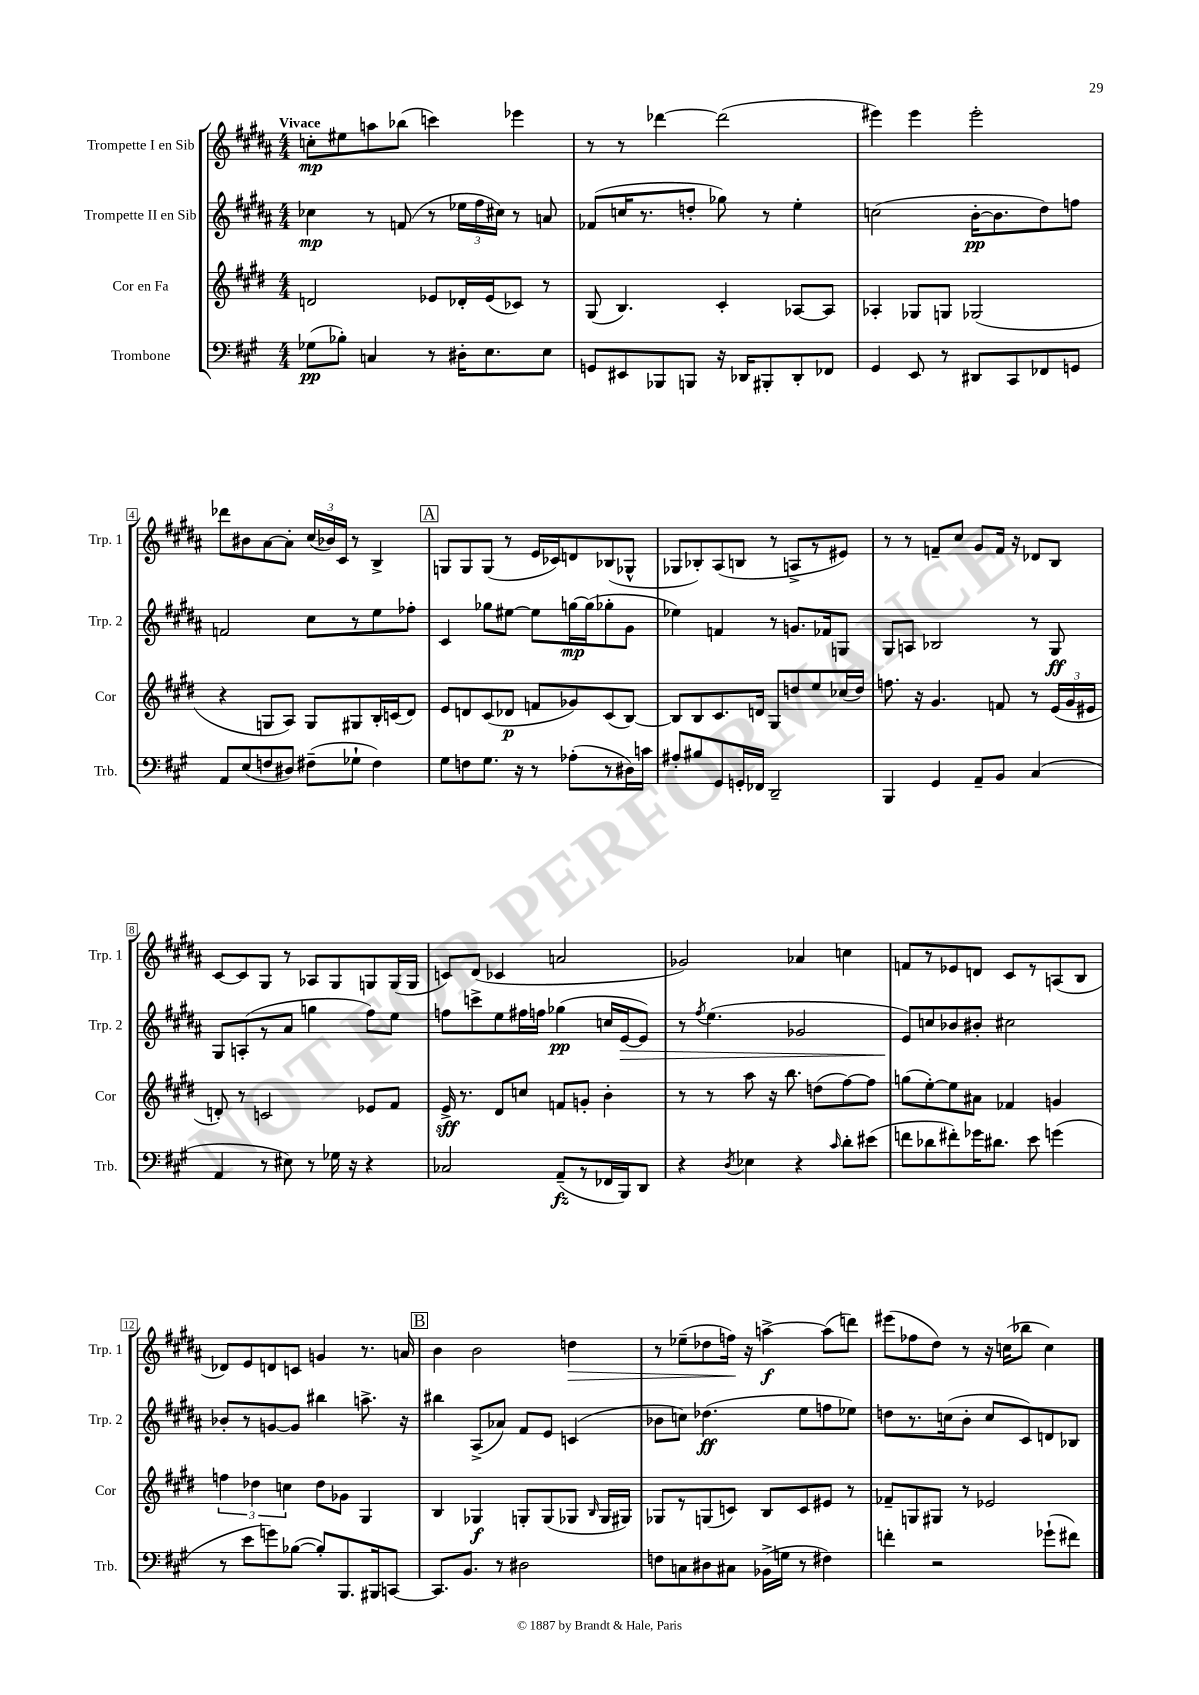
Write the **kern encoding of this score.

**kern	**kern	**kern	**kern
*staff4	*staff3	*staff2	*staff1
*clefF4	*clefG2	*clefG2	*clefG2
*k[f#c#g#]	*k[f#c#g#d#]	*k[f#c#g#d#a#]	*k[f#c#g#d#a#]
*M4/4	*M4/4	*M4/4	*M4/4
(8G-\L	2d/	4cc-\	8cc'\L
8B-'\J)	.	.	8ee#\
4C/	.	8r	8aa\
.	.	(8f/	(8bb-\J
8r	8e-/L	8r	4ccc\)
16D#'\LK	16d-'/L	24ee-\LL	.
.	.	24ff#\	.
8.E\	(16e-/J	.	.
.	.	24cc#\JJ)	.
.	8c-/J)	8r	4eee-\
8E\J	8r	8a/	.
=	=	=	=
8GG/L	(8G#/	(8f-/L	8r
8EE#/	4.B/)	16cc/K	8r
.	.	8.r	.
8BBB-/	.	.	[4ddd-\
8BBB/J	.	8dd'/J	.
16r	4c#'/	8gg-\)	(2ddd-\]
16DD-/LK	.	.	.
8BBB#'/	.	8r	.
8DD-'/	[8A-/L	4ee'\	.
8FF-/J	8A-/]J	.	.
=	=	=	=
4GG#/	4A-'/	(2cc\	4eee#\)
8EE/	8G-/L	.	4eee#\
8r	8G/J	.	.
8DD#/L	(2G-/	[16b'\LK	2eee#'\
.	.	8.b\]	.
8CC#/	.	.	.
8FF-/	.	8dd#\)	.
8GG/J	.	8ff\J	.
=	=	=	=
8AA/L	4r	2f/	8ddd-\L
(8E/	.	.	8b#\
8F/	8G/L	.	[8a#\
8D#/J)	8A/J)	.	8a#'\]J
(8F#~\L	8G/L	8cc#\L	(24cc#/LL
.	.	.	24b-/)
.	.	.	24c#/JJ
8G-`\J	8G#/	8r	8r
4F#\)	16B'/L	8ee\	4B^/
.	(16c/J	.	.
.	8d#/J)	8ff-'\J	.
=	=	=	=
8G#\L	8e/L	4c#/	8G/L
8F\	8d/	.	8G/
8.G#\J	(8c#/	8gg-\L	(8G/J
.	8d-/J	[8ee#\J	8r
16r	.	.	.
8r	8f/L	8ee#\]L	16e/LL
.	.	.	16c-/J)
(8A-'\L	8g-/)	[16gg\L	8d/
.	.	(16gg\]J	.
8r	(8c#/	8gg-'\	(8B-/
16D#\L)	[8B/J)	8g#\J	8G-^^/J
16c\JJ	.	.	.
=	=	=	=
8A#'/L	8B/]L	4ee-\)	8G-/L
8B#/	8B/	.	8B-'/)
8GG#/	8.c#/	4f/	(8A#/
16GG'/L	.	.	8B/J
16FF-/JJ	16d/Jk	.	.
2DD~/	8G#/L	8r	8r
.	8dd/	8.g/L	8A^/L
.	8ee/	.	8r
.	.	16f-/k	.
.	(16cc-/L	8G/J	8e#/J)
.	16dd/JJ)	.	.
=	=	=	=
4BBB/	8.ff\	8G#/L	8r
.	.	8A/J	8r
.	16r	.	.
4GG#/	4.g#/	2B-/	8f~/L
.	.	.	8cc#/J
8AA~/L	.	.	8g#/L
8BB/J	8f/	.	16f/Jk
.	.	.	16r
(4C#/	8r	8r	8d-/L
.	(24e/LL	8G#/	8B/J
.	24g#/	.	.
.	24e#/JJ	.	.
=	=	=	=
4AA/	8d'/)	8G#/L	[8c#/L
.	8r	(8A'/	8c#/]
8r	2c/	8r	8G#/J
8E#\)	.	8a#/J	8r
8r	.	4gg\	8A-/L
16G-\	.	.	8G#/
16r	.	.	.
4r	8e-/L	8ff#\L)	8G/
.	8f#/J	8ee\J	(16G/L
.	.	.	16G/JJ
=	=	=	=
2C-/	16e^/	8ff\L	8c/L)
.	8.r	.	.
.	.	8ccc^\	(8d#/J
.	8d#/L	8ee\	4c-/
.	8cc/J	16ff#\L	.
.	.	16ff\JJ	.
(8AA~/L	8f/L	(4gg-\	2a/
8r	8g'/J	.	.
16FF-/L	4b'\	16cc/LL	.
16BBB/J)	.	[16e/J	.
8DD/J	.	8e/]J)	.
=	=	=	=
4r	8r	8r	2g-/)
.	.	8qff#/	.
.	8r	(4.ee\	.
8qD/	.	.	.
4E-\	8aa\	.	.
.	16r	.	.
.	8.bb\	.	.
4r	.	2g-/	4a-/
.	(8dd\L	.	.
16qqc#/	.	.	.
8d'\L	[8ff#\)	.	4cc\
(8e#\J	8ff#\]J	.	.
=	=	=	=
8f\L	(8gg\L	8e/L)	8f/L
8d-\	[8ee'\)	8cc/	8r
8f#'\)	8ee\]	8b-/	8e-/
16g-\K	8a#\J	8b#'/J	8d/J
8.d#\J	.	.	.
.	4f-/	2cc#\	8c#/L
8e\	.	.	8r
(4g\	4g/	.	(8A/
.	.	.	8B/J
=	=	=	=
8r	6ff\	8b-'/L	8d-/L)
8e\L	.	8r	8e/
.	6dd-\	.	.
8g\)	.	[8g/	8d/
.	6cc\	.	.
([8B-\J	.	8g/]J	8c/J
8B-'/]L)	8dd-\L	4bb#\	4g/
8.BBB/	8g-\J	.	.
.	4G#/	8.aa^\	8.r
16BBB#/k	.	.	.
[8CC/J	.	.	.
.	.	16r	16a/
=	=	=	=
8.CC/]L	4B/	4bb#\	4b\
8.BB/J	.	.	.
.	4G-/	(8A#^/L	2b\
8r	.	8a-/J)	.
2D#\	8G'/L	8f#/L	.
.	(8G/	8e/J	.
.	8G-/J	(4c/	4dd\
.	16qqB/	.	.
.	16G-/LL	.	.
.	16G#/JJ)	.	.
=	=	=	=
8F\L	8G-/L	8b-\L	8r
8C\	8r	8cc\J)	(8ee-~\L
8D#\	(8G/	(4.dd-\	8dd-\
8C#\J	8c/J)	.	16ff\Jk)
.	.	.	16r
(16BB-^\LL	8B/L	.	[4aa^\
16G\JJ	.	.	.
8r	8c/	8ee\L	.
4F#\)	8e#/J	8ff\	(8aa\]L
.	8r	8ee-\J)	8ddd\J)
=	=	=	=
4f'\	8f-~/L	8dd\L	(8eee#\L
.	8G/	8.r	8ff-\
2r	8G#/J	.	8dd#\J)
.	.	(16cc\k	.
.	8r	8b'\J	8r
.	2e-/	8cc/L	16r
.	.	.	(16cc\LK
.	.	8c#/)	8bb-\J
(8g-`\L	.	8d/	4cc\)
8f#\J)	.	8B-/J	.
==	==	==	==
*-	*-	*-	*-
